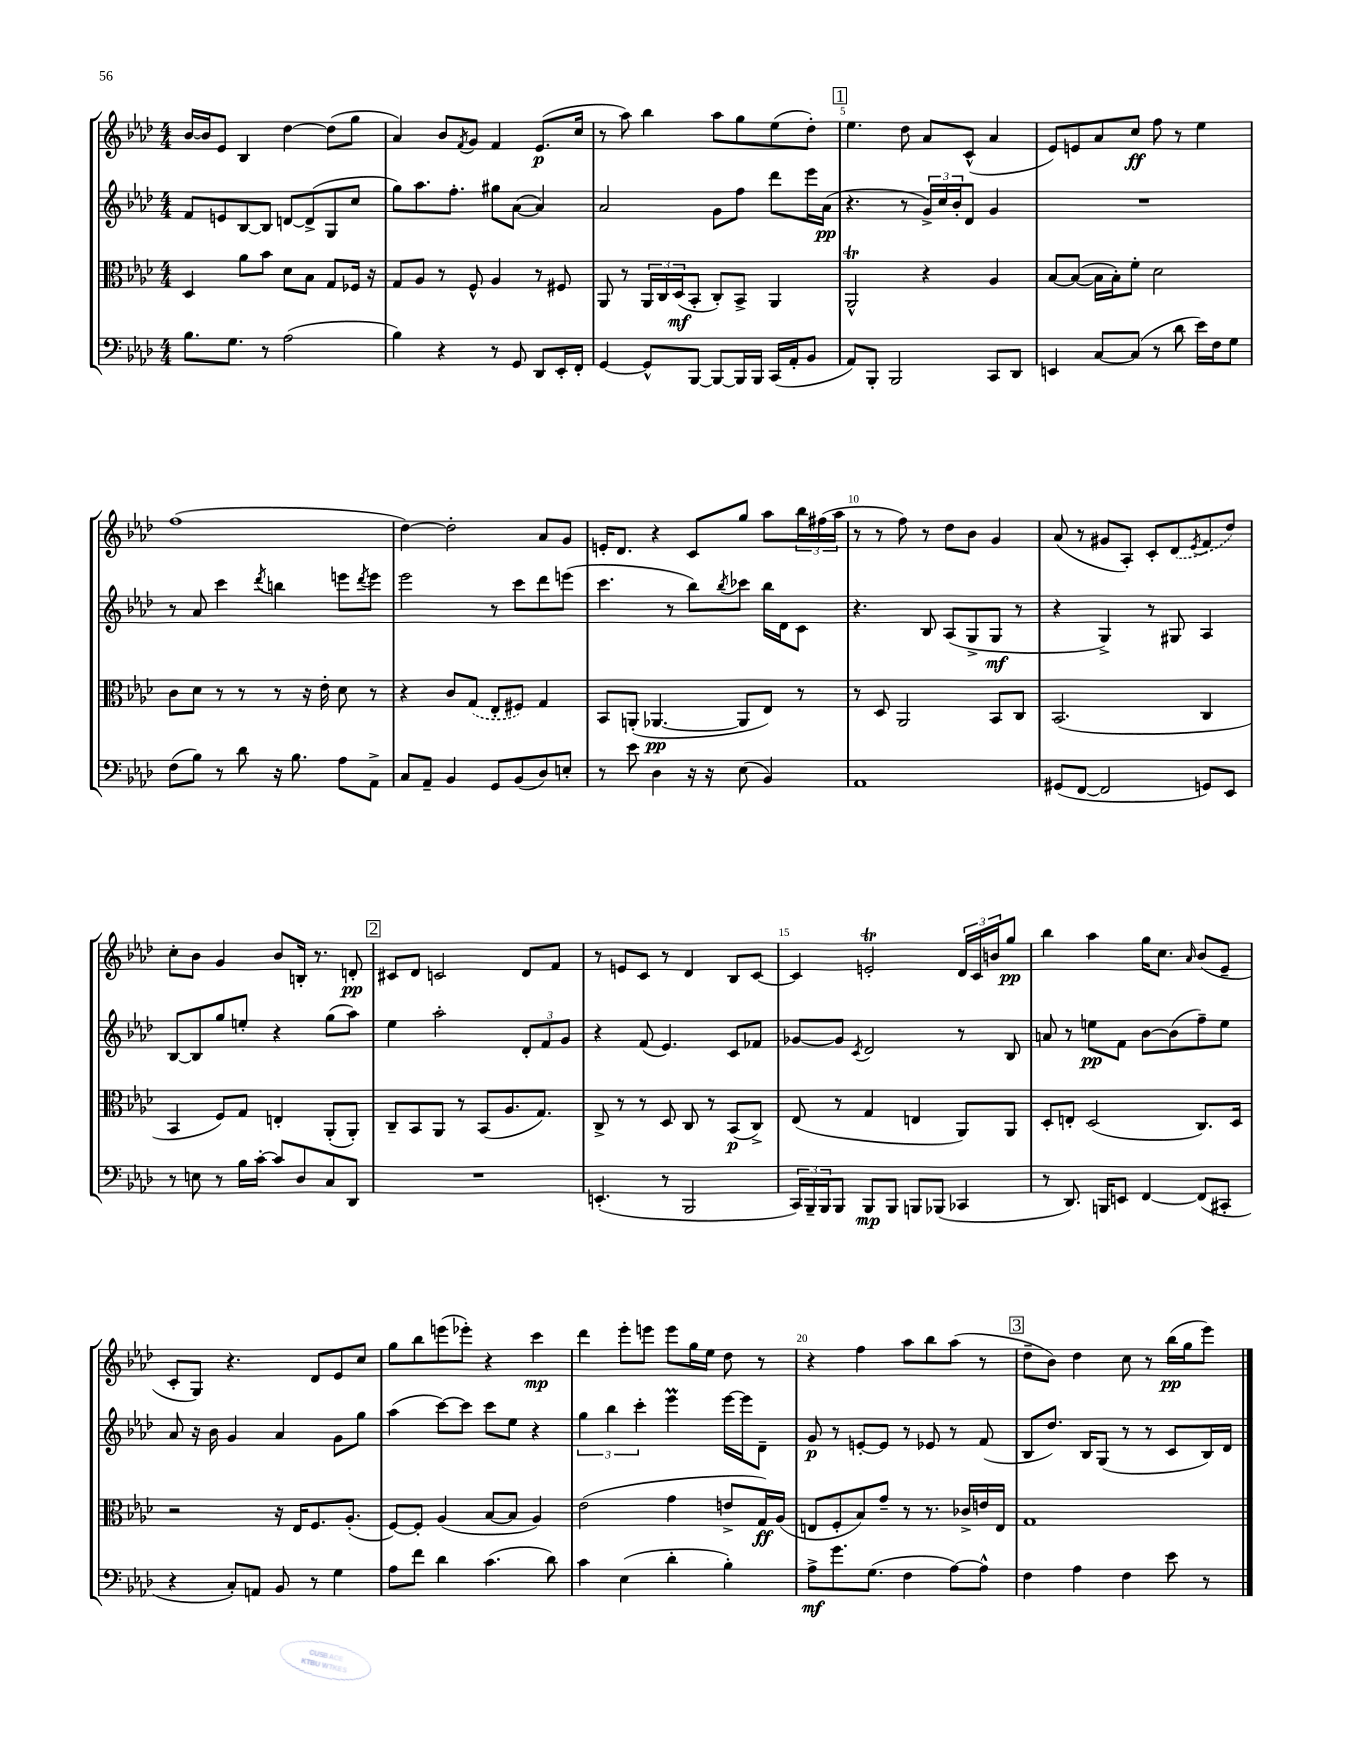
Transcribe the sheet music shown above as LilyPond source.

<<
\new StaffGroup <<
\new Staff = "s0" {
    \clef treble \key aes \major \numericTimeSignature \time 4/4
    bes'16~ bes'16 ees'8 bes4 des''4~ des''8( g''8 |
    aes'4) bes'8 \acciaccatura { f'8 } g'8 f'4 ees'8.\p( c''16 |
    r8 aes''8) bes''4 aes''8 g''8 ees''8( des''8-.) |
    \mark \markup { \box "1" } ees''4. des''8 aes'8 c'8-^( aes'4 |
    ees'8) e'8 aes'8 c''8\ff f''8 r8 ees''4 |
    f''1( |
    des''4~) des''2-. aes'8 g'8 |
    e'16-. des'8. r4 c'8 g''8 aes''8 \tuplet 3/2 { bes''16 fis''16( aes''16 } |
    r8 r8 f''8) r8 des''8 bes'8 g'4 |
    aes'8( r8 gis'8 aes8-.) c'8-. \once \slurDashed des'8( \acciaccatura { ees'8 } f'8 des''8) |
    c''8-. bes'8 g'4 bes'8 b16-. r8. d'8-.\pp |
    \mark \markup { \box "2" } cis'8 des'8 c'2 des'8 f'8 |
    r8 e'8 c'8 r8 des'4 bes8 c'8~ |
    c'4 e'2-.\trill \tuplet 3/2 { des'16 c'16 b'16 } g''8\pp |
    bes''4 aes''4 g''16 c''8. \grace { aes'16 } bes'8( ees'8-- |
    c'8-. g8) r4. des'8 ees'8 c''8 |
    g''8 bes''8 e'''8( ees'''8-.) r4 c'''4\mp |
    des'''4 ees'''8-. e'''8 e'''8 g''16 ees''16 des''8 r8 |
    r4 f''4 aes''8 bes''8 aes''8( r8 |
    \mark \markup { \box "3" } des''8-- bes'8) des''4 c''8 r8 bes''16\pp( g''16 ees'''8) \bar "|." |
}
\new Staff = "s1" {
    \clef treble \key aes \major \numericTimeSignature \time 4/4
    f'8 e'8 bes8~ bes8 d'8~ d'8->( g8 c''8 |
    g''8) aes''8. f''8.-. gis''8 aes'8~( aes'4) |
    aes'2 g'8 f''8 des'''8 ees'''16 aes'16\pp( |
    \mark \markup { \box "1" } r4. r8 \tuplet 3/2 { g'16->) c''16 bes'16-. } des'8 g'4 |
    R1 |
    r8 aes'8 c'''4 \acciaccatura { des'''8 } b''4 e'''8 \acciaccatura { des'''8 } e'''8 |
    ees'''2 r8 c'''8 des'''8 e'''8( |
    c'''4. r8 bes''8) \acciaccatura { bes''8 } ces'''8 bes''16 des'16 c'8 |
    r4. bes8 aes8( g8-> g8\mf r8 |
    r4 g4->) r8 gis8 aes4 |
    bes8~ bes8 g''8 e''8-. r4 g''8( aes''8) |
    \mark \markup { \box "2" } ees''4 aes''2-. \tuplet 3/2 { des'8-. f'8 g'8 } |
    r4 f'8( ees'4.) c'8 fes'8 |
    ges'8~ ges'8 \acciaccatura { c'8 } des'2 r8 bes8 |
    a'8 r8 e''8\pp f'8 bes'8~ bes'8( f''8--) e''8 |
    aes'8 r16 bes'16 g'4 aes'4 g'8 g''8 |
    aes''4( c'''8~) c'''8 c'''8 ees''8 r4 |
    \tuplet 3/2 { g''4 bes''4 c'''4-. } ees'''4\prall ees'''16~ ees'''16 des'8-- |
    g'8\p r8 e'8~-. e'8 r8 ees'8 r8 f'8( |
    \mark \markup { \box "3" } bes8 des''8.) bes16 g8( r8 r8 c'8 bes16) des'16 \bar "|." |
}
\new Staff = "s2" {
    \clef alto \key aes \major \numericTimeSignature \time 4/4
    des4 aes'8 bes'8 des'8 bes8 g8 fes16 r16 |
    g8 aes8 r8 f8-^ aes4 r8 fis8 |
    aes,8 r8 \tuplet 3/2 { aes,16 c16 des16\mf( } bes,8-. c8-.) bes,8-> aes,4 |
    \mark \markup { \box "1" } aes,2-^\trill r4 aes4 |
    bes8~ bes8~( bes16 bes16-.) f'8-. des'2 |
    c'8 des'8 r8 r8 r8 r16 ees'16-. des'8 r8 |
    r4 c'8 \once \slurDashed g8( ees8-. fis8) g4 |
    bes,8 a,8-.( aes,4.~\pp aes,8 ees8) r8 |
    r8 des8 aes,2 bes,8 c8 |
    bes,2.( c4 |
    bes,4 f8) g8 e4-. aes,8-.( aes,8-.) |
    \mark \markup { \box "2" } c8-- bes,8 aes,8 r8 bes,8( aes8. g8.) |
    c8-> r8 r8 des8 c8 r8 bes,8\p( c8->) |
    ees8( r8 g4 e4 aes,8) aes,8 |
    des8-. e8-. des2( c8.) des16 |
    r2 r16 ees16 f8. aes8.-.( |
    f8~) f8-. aes4( bes8~ bes8 aes4) |
    ees'2( g'4 e'8-> g16\ff) aes16( |
    e8 f8-. bes8) g'8-- r8 r8. ces'16-> e'16 e16 |
    \mark \markup { \box "3" } g1 \bar "|." |
}
\new Staff = "s3" {
    \clef bass \key aes \major \numericTimeSignature \time 4/4
    bes8. g8. r8 aes2( |
    bes4) r4 r8 g,8 des,8 ees,16-. f,16-. |
    g,4~ g,8-^ bes,,8~ bes,,8~ bes,,16 bes,,16 c,16( aes,16-. bes,8 |
    \mark \markup { \box "1" } aes,8) bes,,8-. bes,,2 c,8 des,8 |
    e,4 c8~ c8( r8 des'8 ees'16) f16 g8 |
    f8( bes8) r8 des'8 r16 bes8. aes8 aes,8-> |
    c8 aes,8-- bes,4 g,8 bes,8( des8) e8-. |
    r8 ees'8 des4 r16 r16 ees8( bes,4) |
    aes,1 |
    gis,8( f,8~ f,2 g,8) ees,8 |
    r8 e8 r8 bes16 c'16~-. c'8 des8 c8 des,8 |
    \mark \markup { \box "2" } R1 |
    e,4.-.( r8 bes,,2 |
    \tuplet 3/2 { c,16) bes,,16-- bes,,16 } bes,,8 bes,,8\mp bes,,8 b,,8 bes,,8( ces,4 |
    r8 des,8.) b,,16 e,8 f,4~ f,8( cis,8-. |
    r4 c8-.) a,8 bes,8 r8 g4 |
    aes8 f'8 des'4 c'4.( des'8) |
    c'4 ees4( des'4-. bes4-.) |
    aes8->\mf g'8. g8.( f4 aes8~) aes8-^ |
    \mark \markup { \box "3" } f4 aes4 f4 ees'8 r8 \bar "|." |
}
>>
>>
\layout { \context { \Score currentBarNumber = #2 \override BarNumber.break-visibility = ##(#f #t #t) barNumberVisibility = #(every-nth-bar-number-visible 5) } }
